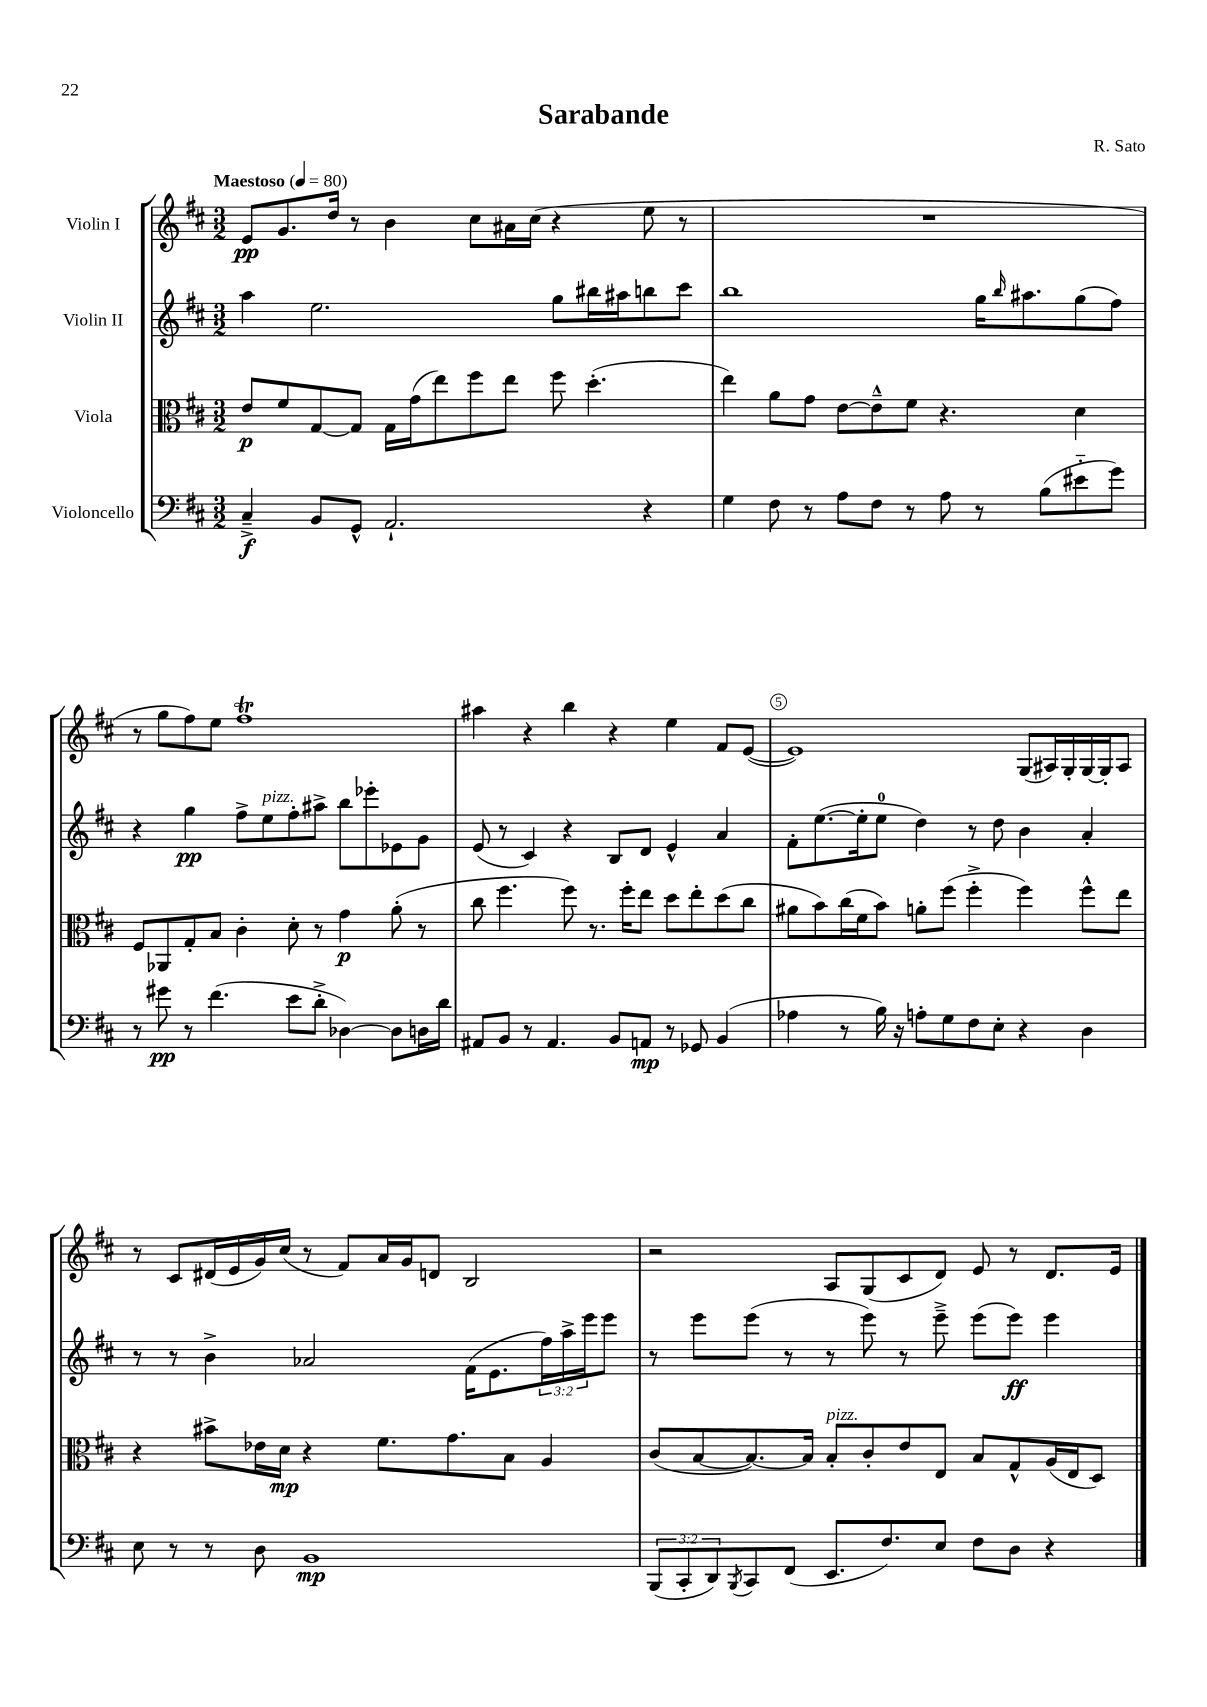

**kern	**dynam	**kern	**dynam	**kern	**dynam	**kern	**dynam
*part4	*part4	*part3	*part3	*part2	*part2	*part1	*part1
*staff4	*staff4	*staff3	*staff3	*staff2	*staff2	*staff1	*staff1
*I"Violoncello	*	*I"Viola	*	*I"Violin II	*	*I"Violin I	*
*clefF4	*	*clefC3	*	*clefG2	*	*clefG2	*
*k[f#c#]	*	*k[f#c#]	*	*k[f#c#]	*	*k[f#c#]	*
*M3/2	*	*M3/2	*	*M3/2	*	*M3/2	*
*MM80	*	*MM80	*	*MM80	*	*MM80	*
=1	=1	=1	=1	=1	=1	=1	=1
!	!	!	!	!	!	!LO:TX:a:B:t=Maestoso	!
4C#~^/	f	8e/L	p	4aa\	.	8e/L	pp
.	.	8f#/	.	.	.	8.g/	.
8BB/L	.	[8G/	.	2.ee\	.	.	.
.	.	.	.	.	.	16dd/Jk	.
8GG^^/J	.	8G/J]	.	.	.	8r	.
2.AA`/	.	16G\LL	.	.	.	4b\	.
.	.	(16g\J	.	.	.	.	.
.	.	8ee\)	.	.	.	.	.
.	.	8ff#\	.	.	.	8cc#\L	.
.	.	8ee\J	.	.	.	16a#X\L	.
.	.	.	.	.	.	(16cc#\JJ	.
.	.	8ff#\	.	8gg\L	.	4r	.
.	.	(4.dd'\	.	16bb#X\L	.	.	.
.	.	.	.	16aa#X\J	.	.	.
4r	.	.	.	8bbn\	.	8ee\	.
.	.	.	.	8ccc#\J	.	8r	.
=2	=2	=2	=2	=2	=2	=2	=2
4G\	.	4ee\)	.	1bb	.	1.r	.
8F#\	.	8a\L	.	.	.	.	.
8r	.	8g\J	.	.	.	.	.
8A\L	.	[8e\L	.	.	.	.	.
8F#\J	.	8e~^^\]	.	.	.	.	.
8r	.	8f#\J	.	.	.	.	.
8A\	.	4.r	.	.	.	.	.
8r	.	.	.	16gg\KL	.	.	.
.	.	.	.	16qqbb/	.	.	.
.	.	.	.	8.aa#X\	.	.	.
(8B\L	.	.	.	.	.	.	.
8e#X\	.	4d\	.	(8gg\	.	.	.
8g\J)	.	.	.	8ff#\J)	.	.	.
!!LO:LB:g=z
=3	=3	=3	=3	=3	=3	=3	=3
8r	.	8F#/L	.	4r	.	8r	.
8g#X\	pp	8AA-X/	.	.	.	8gg\L	.
8r	.	8G'/	.	4gg\	pp	8ff#\)	.
(4.f#\	.	8B/J	.	.	.	8ee\J	.
.	.	4c#'\	.	8ff#^\L	.	1ff#t	.
!	!	!	!	!LO:TX:a:i:t=pizz.	!	!	!
.	.	.	.	8ee\	.	.	.
8e\L	.	8d'\	.	8ff#'\	.	.	.
8d'^\J	.	8r	.	8aa#X^\J	.	.	.
[4D-X\)	.	4g\	p	8bb\L	.	.	.
.	.	.	.	8eee-X'\	.	.	.
8D-\L]	.	(8a'\	.	8e-X\	.	.	.
16Dn\L	.	8r	.	8g\J	.	.	.
16d\JJ	.	.	.	.	.	.	.
=4	=4	=4	=4	=4	=4	=4	=4
8AA#X/L	.	8cc#\	.	(8e/	.	4aa#X\	.
8BB/J	.	4.ff#\	.	8r	.	.	.
8r	.	.	.	4c#/)	.	4r	.
4.AA#/	.	.	.	.	.	.	.
.	.	8ff#\)	.	4r	.	4bb\	.
.	.	8.r	.	.	.	.	.
8BB/L	.	.	.	8B/L	.	4r	.
.	.	16ff#'\KL	.	.	.	.	.
8AAn/J	mp	8ee\J	.	8d/J	.	.	.
8r	.	8dd\L	.	4e^^/	.	4ee\	.
8GG-X/	.	8ee'\	.	.	.	.	.
(4BB/	.	(8dd\	.	4a/	.	8f#/L	.
.	.	8cc#\J	.	.	.	([8e/J	.
=5	=5	=5	=5	=5	=5	=5	=5
4A-X\	.	8a#X\L	.	8f#'\L	.	1e])	.
.	.	8b\)	.	([8.ee\	.	.	.
8r	.	(16cc#\L	.	.	.	.	.
.	.	16f#\J	.	16ee'\k]	.	.	.
16B\)	.	8b\J)	.	8ee\J	.	.	.
16r	.	.	.	.	.	.	.
8An'\L	.	8an'\L	.	4dd\)	.	.	.
8G\	.	(8ff#\J	.	.	.	.	.
8F#\	.	4ff#'^\	.	8r	.	.	.
8E'\J	.	.	.	8dd\	.	.	.
4r	.	4ff#\)	.	4b\	.	(8G/L	.
.	.	.	.	.	.	16A#X/L)	.
.	.	.	.	.	.	16G'/	.
4D\	.	8ff#^^\L	.	4a'/	.	[16G/	.
.	.	.	.	.	.	16G'/J]	.
.	.	8ee\J	.	.	.	8A#/J	.
!!LO:LB:g=z
=6	=6	=6	=6	=6	=6	=6	=6
8E\	.	4r	.	8r	.	8r	.
8r	.	.	.	8r	.	8c#/L	.
8r	.	8b#X^\L	.	4b^\	.	(16d#X/L	.
.	.	.	.	.	.	16e/	.
8D\	.	16e-X\L	.	.	.	16g/)	.
.	.	16d\JJ	mp	.	.	(16cc#/JJ	.
1BB	mp	4r	.	2a-X/	.	8r	.
.	.	.	.	.	.	8f#/L)	.
.	.	8.f#\L	.	.	.	16a/L	.
.	.	.	.	.	.	16g/J	.
.	.	.	.	.	.	8dn/J	.
.	.	8.g\	.	.	.	.	.
.	.	.	.	(16f#\KL	.	2B/	.
.	.	.	.	8.e\	.	.	.
.	.	8B\J	.	.	.	.	.
.	.	4A/	.	24ff#\L)	.	.	.
.	.	.	.	24aa^\	.	.	.
.	.	.	.	24eee\J	.	.	.
.	.	.	.	8eee\J	.	.	.
=7	=7	=7	=7	=7	=7	=7	=7
(12BBB/L	.	(8c#/L	.	8r	.	2r	.
12CC#'/	.	.	.	.	.	.	.
.	.	[8B/	.	8eee\L	.	.	.
12DD/)	.	.	.	.	.	.	.
8qBBB/	.	.	.	.	.	.	.
8CC#/	.	8.B/_)	.	(8eee\J	.	.	.
(8FF#/J	.	.	.	8r	.	.	.
.	.	16B/Jk]	.	.	.	.	.
!	!	!LO:TX:a:i:t=pizz.	!	!	!	!	!
8.EE/L	.	8B'/L	.	8r	.	8A/L	.
.	.	8c#'/	.	8eee\)	.	(8G/	.
8.F#/)	.	.	.	.	.	.	.
.	.	8e/	.	8r	.	8c#/	.
8E/J	.	8E/J	.	8eee~^\	.	8d/J)	.
8F#\L	.	8B/L	.	(8eee\L	.	8e/	.
8D\J	.	8G^^/	.	8eee\J)	ff	8r	.
4r	.	(16A/L	.	4eee\	.	8.d/L	.
.	.	16E/J	.	.	.	.	.
.	.	8D/J)	.	.	.	.	.
.	.	.	.	.	.	16e/Jk	.
==	==	==	==	==	==	==	==
*-	*-	*-	*-	*-	*-	*-	*-
